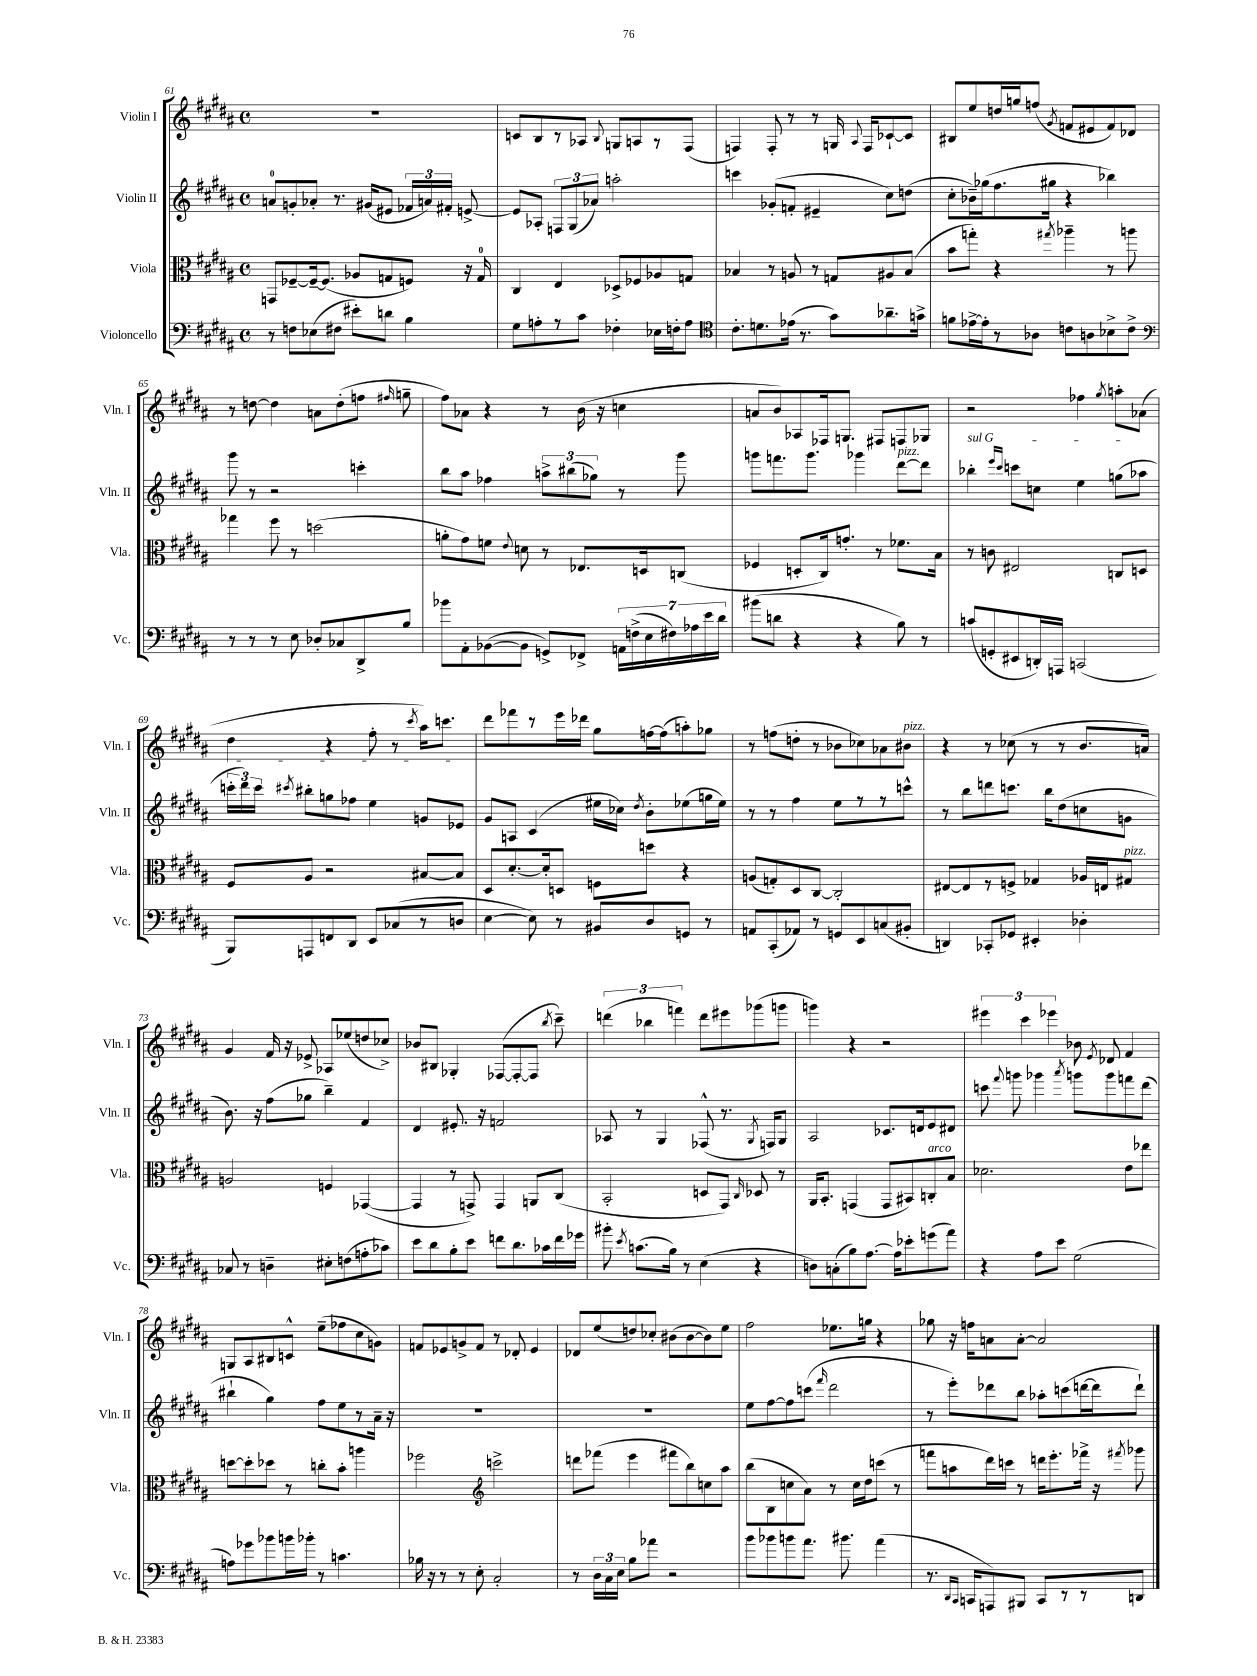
<<
\new StaffGroup <<
\new Staff = "s0" \with { instrumentName = "Violin I" shortInstrumentName = "Vln. I" } {
    \clef treble \key b \major \defaultTimeSignature \time 4/4
    \autoBeamOff R1 |
    c'8[ b8 r8 aes8] \appoggiatura { b8 } g8[ a8 r8 fis8]( |
    f4) f8-. r8 r8 g16 \appoggiatura { ais8 } f16[ ces'8~-! ces'8] |
    bis8[ e''8 d''16 g''16 f''8]( \acciaccatura { gis'8 } f'8[ eis'8 f'8) des'8] |
    r8 d''8~ d''4 a'8[ d''8-.( f''8] \grace { fis''16 } g''8-- |
    fis''8[) aes'8] r4 r8 b'16( r16 c''4 |
    a'8[ b'8) aes8 fes16 g8.] fis8[ f8 ges8] |
    r2 fes''4 \acciaccatura { gis''8 } a''8[-. aes'8]( |
    dis''4 r4 fis''8-. r8 \acciaccatura { cis'''8 } ais''16[) c'''8.] |
    dis'''8[ fes'''8 r8 e'''16 des'''16] gis''8[ f''16~ f''16( a''8-.) ges''8] |
    r8 f''8[( d''8]-. r8 bes'8[ ces''8) aes'8 bis'8]^\markup { \italic "pizz." } |
    r4 r8 ces''8( r8 r8 b'8.[ a'16]) |
    gis'4 fis'16 r16 ees'8-> aes8[ ees''8( d''8 ces''8]->) |
    bes'8[ bis8] ges4-. fes8[~( fes8~-. fes8] \acciaccatura { b''8 } cis'''8--) |
    \tuplet 3/2 { d'''4( bes''4 f'''4) } d'''8[ eis'''8 ges'''8( g'''8] |
    g'''4) r4 r2 |
    \tuplet 3/2 { eis'''4 cis'''4 ees'''4 } bes'8 \acciaccatura { e'8 } des'8 fis'4 |
    g8[ ais8 bis8 c'8]-^ e''8[--( fes''8 cis''8 g'8]) |
    f'8[ ees'8 g'8-> f'8] r8 des'8-. ees'4 |
    des'8[ e''8( d''8) ces''8]-. bis'8[( bis'8~ bis'8) e''8] |
    fis''2 ees''8.[ g''16] r4 |
    ges''8 r16 f''16[ a'8 a'8]~-. a'2 \bar "|." |
}
\new Staff = "s1" \with { instrumentName = "Violin II" shortInstrumentName = "Vln. II" } {
    \clef treble \key b \major \defaultTimeSignature \time 4/4
    \autoBeamOff a'8[-0 g'8-. aes'8]-. r8. gis'16[( eis'8] \tuplet 3/2 { fes'16[ a'16) fis'16]-. } e'8~-> |
    e'8[ aes8]-. \tuplet 3/2 { f8[ gis8( aes'8]) } a''2-. |
    c'''4 ges'8[-.( f'8]-. eis'4-- cis''8[) d''8]( |
    cis''8[-. bes'16--) ges''16( fis''8. gis''16] r4 bes''4) |
    gis'''8 r8 r2 c'''4-. |
    b''8[ ais''8] fes''4 \tuplet 3/2 { a''8[-> bis''8( ges''8]) } r8 gis'''8 |
    g'''8[ f'''8. g'''8.] ges'''4 dis'''8[~^\markup { \italic "pizz." } dis'''8] |
    \once \override TextSpanner.bound-details.left.text = \markup { \italic "sul G" } bes''4-.\startTextSpan \grace { e'''16[ cis'''16] } c'''8[ c''8] e''4 g''8[( aes''8] |
    \tuplet 3/2 { c'''16[-. dis'''16) c'''16] } \acciaccatura { cis'''8 } bis''8[-. g''8 fes''8] e''4 g'8[ ees'8]\stopTextSpan |
    gis'8[ a8] cis'4( eis''16[ ces''16]) \acciaccatura { dis''8 } b'8[-. ees''8( g''16 ees''16]) |
    r8 r8 fis''4 e''8[ r8 r8 c'''8]-^ |
    r8 b''8[ d'''8 c'''8.] b''16[ dis''8( c''8 g'8] |
    b'8.) r16 fis''8[( ges''8] b''4--) fis'4 |
    dis'4 eis'8.-. r16 f'2 |
    aes8 r8 gis4 fes8-^( r8. \acciaccatura { gis8 } f16[) gis8] |
    ais2 ces'8.[ d'16 e'8 dis'8] |
    c'''8 \appoggiatura { fis'''8 } g'''8 ges'''4 \acciaccatura { ais'''8 } g'''8[ g'''8 f'''8 dis'''8]( |
    bis''4-! gis''4) fis''8[ e''8 r8 ais'16]-- r16 |
    R1 |
    R1 |
    e''8[ fis''8~ fis''8 c'''8]( \grace { fis'''16 } dis'''2 |
    r8 e'''8[-.) des'''8 b''8] aes''8[-. c'''8( d'''16~ d'''16 d'''8]-!) \bar "|." |
}
\new Staff = "s2" \with { instrumentName = "Viola" shortInstrumentName = "Vla." } {
    \clef alto \key b \major \defaultTimeSignature \time 4/4
    \autoBeamOff g,8[ fes8~-- fes16~-- fes8.]( aes8[ g8 f8]) r16 g16-0 |
    cis4 e4 des8[-> fes8 aes8 g8] |
    bes4 r8 a8 r8 g8[ ais8 bes8]( |
    b'8[ g''8]-.) r4 \acciaccatura { gis''8 } aes''4-- r8 a''8 |
    ges''4 fis''8 r8 d''2( |
    a'8[-. gis'8) f'8] \appoggiatura { e'8 } d'8 r8 ees8.[ d16 c8]( |
    fes4 d8[-. cis16) g'8.]-. r8 fes'8.[ b16] |
    r8 c'8 eis2 c8[ d8] |
    fis8[ ais8] r2 bis8[~ bis8] |
    dis8[ dis'8.~-. dis'16-. d8] f8[ d''8] r4 |
    a8[( g8-.) dis8 cis8]~ cis2-. |
    eis8[~ eis8 r8 f8]-> ges4 aes16[ e16 gis8]^\markup { \italic "pizz." } |
    a2 f4 ges,4~( |
    ges,4 r8 g,8->) g,4 a,8[ cis8]( |
    b,2-. d8[ gis,8]) \grace { cis16 } des8 r8 |
    ais,16[ b,8.]-. g,4( g,8[ bis,8) c8-.^\markup { \italic "arco" } b8] |
    des'2. e'8[ ees''8] |
    d''8[~ d''8-. des''8] r8 c''8[-. b'8]-. a''4 |
    fes''2 \clef treble c'''2-> |
    d'''8[ fes'''8]( e'''4 fis'''8[ b''8) c''8 ais''8] |
    b''8[( b8 c''8 ais'8]) r8 c''16[ dis''16 c'''8]( r8 |
    f'''8[ a''8 dis'''16) c'''16] r8 d'''16[ e'''8.-. fes'''16]-> r16 \acciaccatura { fis'''8 } ges'''8 \bar "|." |
}
\new Staff = "s3" \with { instrumentName = "Violoncello" shortInstrumentName = "Vc." } {
    \clef bass \key b \major \defaultTimeSignature \time 4/4
    \autoBeamOff r8 f8[ ees8( fis8] eis'8[-.) d'8] b4 |
    gis8[ a8-. r8 cis'8] fes4-. ees16[ f16-. a8] |
    \clef tenor cis'8.[-. d'8. ees'16]( r8. gis'8[) aes'8.-- g'16]-> |
    f'8[ ees'16~-> ees'16-. r8 aes8] c'8[ a8 bes8-> c'8]-> |
    \clef bass r8 r8 r8 e8 des8[-. ces8 dis,8-> b8] |
    bes'8[ ais,8-. bes,8~( bes,8] g,8[->) fes,8]-> \tuplet 7/4 { a,16[ f16->( e16 fis16) aes16 e'16 dis'16] } |
    bis'8[( d'8] r4 r4 b8) r8 |
    c'8[( g,8-. eis,8 d,16-.) a,,16] c,2( |
    b,,8[) a,,8 f,8 dis,8] e,8[ ces8( r8 d8] |
    e4~ e8) r8 bis,8[ dis8 g,8] r8 |
    a,8[ cis,8-.( aes,8]) r8 g,8[ e,8 c8( bis,8]-. |
    d,4) ces,8[-. ges,8] eis,4-. des4-. |
    ces8 r8 d4-- eis8[-. f8( a8-. ces'8]) |
    e'8[ dis'8 b8-. e'8] f'8[ dis'8. ces'16 f'16 ges'16] |
    bis'8-. \acciaccatura { e'8 } c'8.[( b16]) r8 e4( r4 |
    d8[) c8-.( b8) ais8.]~ ais16[ ees'8-. g'8( ais'8]) |
    r4 ais8[ e'8] gis2( |
    a8[) ges'8 bes'8 b'16 bes'16]-. r8 c'4. |
    bes16 r16 r8 r8 e8-. cis2-. |
    r8 \tuplet 3/2 { dis16[ cis16 e16] } b8[ aes'8] r2 |
    b'8[ bes'8 b'8 ais'8.] bis'8. ais'4( |
    r8. \grace { dis,16[ cis,16] } c,16[ a,,8) bis,,8] c,8[ r8 r8 d,8] \bar "|." |
}
>>
>>
\layout { \context { \Score currentBarNumber = #61 } }
